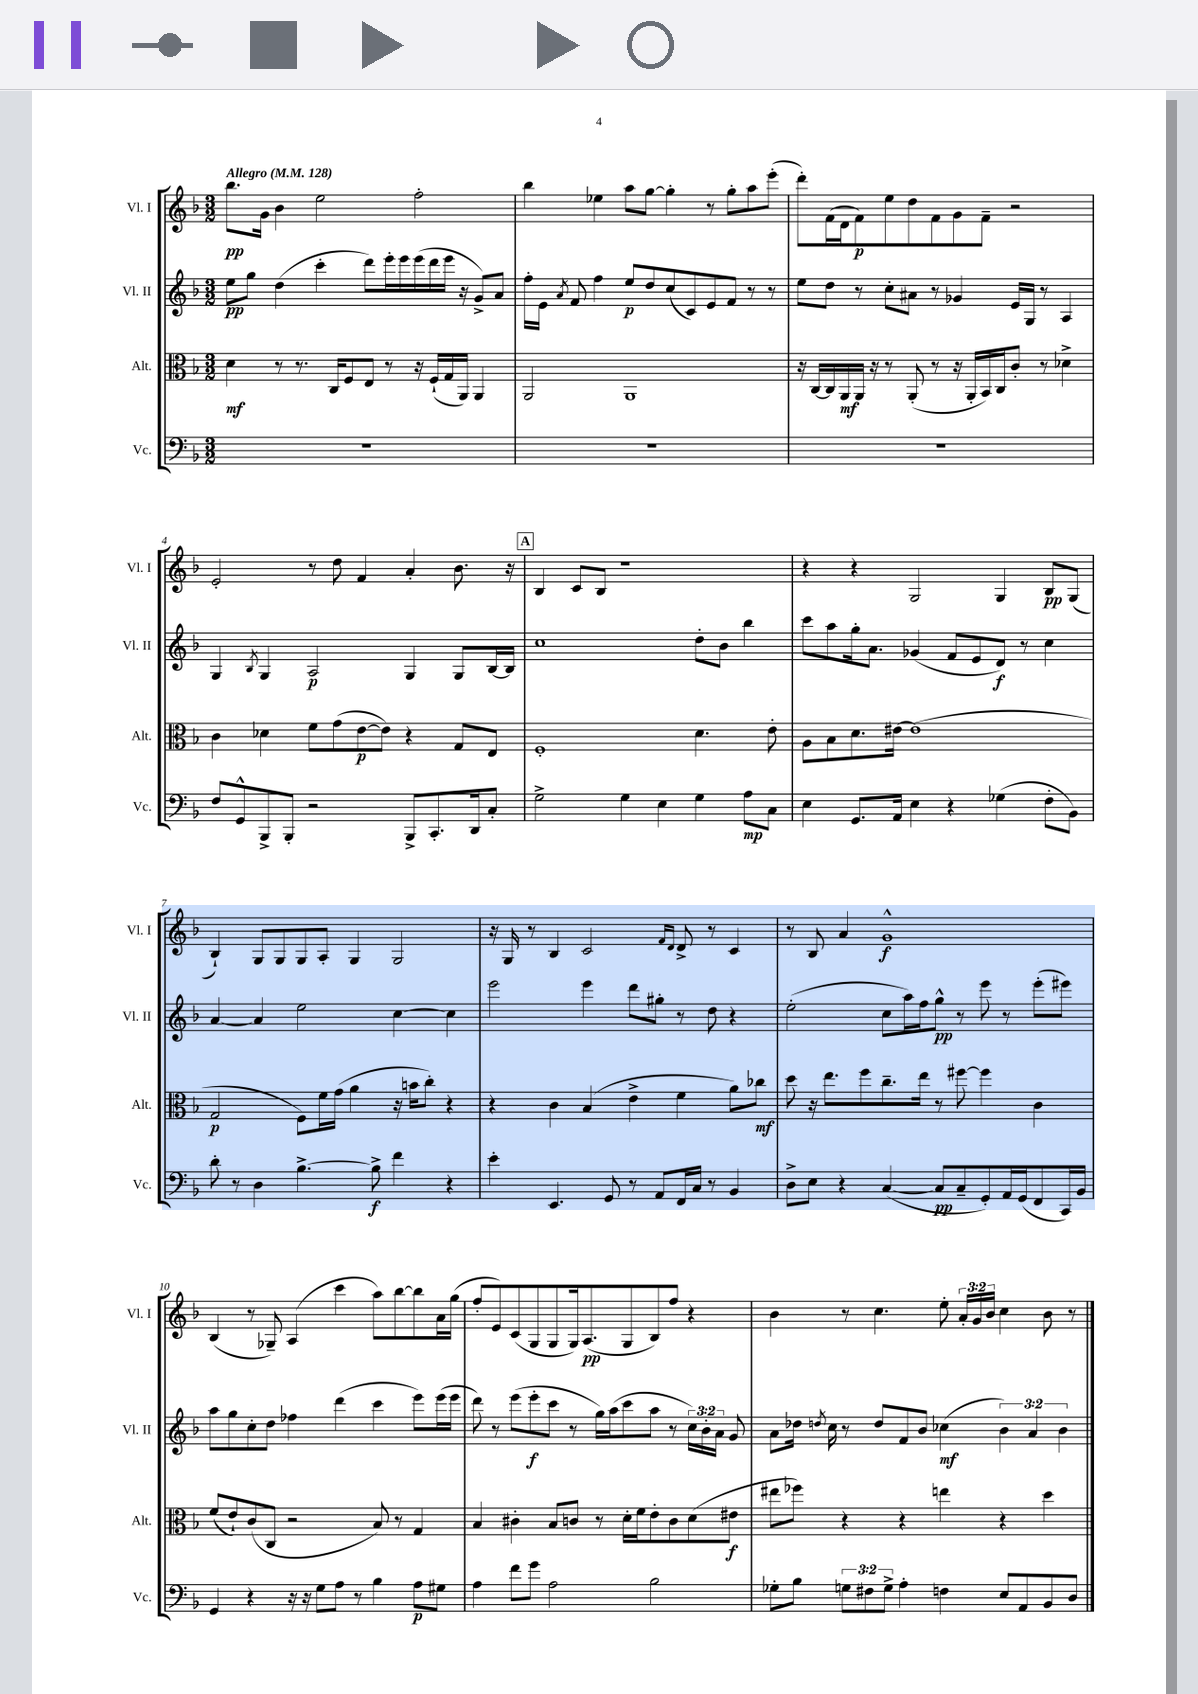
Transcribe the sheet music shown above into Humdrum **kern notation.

**kern	**kern	**kern	**kern
*staff4	*staff3	*staff2	*staff1
*clefF4	*clefC3	*clefG2	*clefG2
*k[b-]	*k[b-]	*k[b-]	*k[b-]
*M3/2	*M3/2	*M3/2	*M3/2
*MM128	*MM128	*MM128	*MM128
1.r	4d\	8ee\L	8.bb-\L
.	.	8gg\J	.
.	.	.	16g\Jk
.	8r	(4dd\	4b-\
.	8.r	.	.
.	.	4ccc'\	2ee\
.	16C/LK	.	.
.	8F/	.	.
.	8E/J	8ddd\L)	.
.	8r	16eee'\L	.
.	.	16eee\	.
.	16r	(16eee\	2ff'\
.	(16F`/LL	16ddd\	.
.	16G/	16eee\JJ	.
.	16AA/JJ)	16r	.
.	4AA/	8g^/L)	.
.	.	8a/J	.
=	=	=	=
1.r	2AA/	16ff'\LL	4bb-\
.	.	16e\JJ	.
.	.	8qa/	.
.	.	8f/	.
.	.	4ff\	4ee-\
.	1AA	8ee/L	8aa\L
.	.	8dd/	[8gg\J
.	.	(8cc/	4gg'\]
.	.	8c/)	.
.	.	8e/	8r
.	.	8f/J	8gg'\L
.	.	8r	8aa\
.	.	8r	(8eee'\J
=	=	=	=
1.r	16r	8ee\L	8ddd'\L)
.	[16C/LL	.	.
.	16C/]	8dd\J	(16f\L
.	16AA/	.	16d\J
.	16AA/JJ	8r	8f\)
.	16r	.	.
.	8r	8cc'\L	8ee\
.	(8AA'/	8a#\J	8dd\
.	8r	8r	8f\
.	16r	4g-/	8g\
.	16AA'/LL	.	.
.	16BB-/)	.	8f~\J
.	16C/J	.	.
.	8c'/J	16e/LL	2r
.	.	16G/JJ	.
.	8r	8r	.
.	4d-^\	4A/	.
=	=	=	=
8F/L	4c\	4G/	2e'/
8GG^^/	.	.	.
.	.	8qB-/	.
8BBB-^/	4d-\	4G/	.
8BBB-'/J	.	.	.
2r	8f\L	2A/	8r
.	(8g\	.	8dd\
.	[8e\	.	4f/
.	8e\]J)	.	.
8BBB-^/L	4r	4G/	4a'/
8.CC'/	.	.	.
.	8G/L	8G/L	8.b-\
16DD/k	.	.	.
8C'/J	8E/J	[16B-/L	.
.	.	16B-/]JJ	16r
=	=	=	=
2G^\	1F'	1cc	4B-/
.	.	.	8c/L
.	.	.	8B-/J
4G\	.	.	1r
4E\	.	.	.
4G\	4.d\	8dd'\L	.
.	.	8b-\J	.
8A\L	.	4bb-\	.
8C\J	8e'\	.	.
=	=	=	=
4E\	8A\L	8ccc\L	4r
.	8B-\	8aa\	.
8.GG/L	8.d\	16gg'\k	4r
.	.	8.a\J	.
16AA/Jk	[16e#\Jk	.	.
4E\	(1e#]	(4g-/	2G/
4r	.	8f/L	.
.	.	8e/	.
(4G-\	.	8d/J)	4G/
.	.	8r	.
8F'\L	.	4cc\	8B-/L
8BB-\J)	.	.	(8G/J
=	=	=	=
8d'\	2G/	[4a/	4B-`/)
8r	.	.	.
4D\	.	4a/]	8G/L
.	.	.	8G/
[4.B-^\	8F\L)	2ee\	8G/
.	16f\L	.	8A'/J
.	(16g\JJ	.	.
.	4a\	.	4G/
8B-^\]	.	.	.
4f\	16r	[4cc\	2G/
.	16b\LK	.	.
.	8cc'\J)	.	.
4r	4r	4cc\]	.
=	=	=	=
4e'\	4r	2eee\	16r
.	.	.	16G/
.	.	.	8r
4.EE/	4c\	.	4B-/
.	(4B-/	4eee\	2c/
8GG/	.	.	.
8r	4e^\	8ddd\L	.
8AA/L	.	8gg#'\J	.
.	.	.	16qqf/LL
.	.	.	16qqd/JJ
16FF/L	4f\	8r	8d^/
16C/JJ	.	.	.
8r	.	8dd\	8r
4BB-/	8a\L)	4r	4c/
.	8cc-\J	.	.
=	=	=	=
8D^\L	8dd\	(2ee'\	8r
8E\J	16r	.	8B-/
.	8.ee\L	.	.
4r	.	.	4a/
.	8ff\	.	.
([4C/	8.cc~\	8cc\L	1g^^
.	.	16aa\L)	.
.	16ee\Jk	16ff\J	.
8C/]L	8r	8gg^^\J	.
8C~/	[8ff#\	8r	.
8GG'/)	4ff#\]	8eee\	.
16AA/L	.	8r	.
(16GG/J	.	.	.
8FF/	4c\	(8eee'\L	.
16CC/L)	.	8eee#\J)	.
16BB-/JJ	.	.	.
=	=	=	=
4GG/	(8f/L	8aa\L	(4B-/
.	8e`/)	8gg\	.
4r	(8c/	8cc'\	8r
.	8C/J	8dd\J	8G-~/)
16r	2r	4ff-\	(4A/
16r	.	.	.
8G\L	.	.	.
8A\J	.	(4ddd\	4ccc\
8r	.	.	.
4B-\	8B-/)	4ccc\	8aa\L)
.	8r	.	[8bb-\
8A\L	4G/	8eee\L)	8bb-\]
8G#\J	.	(16eee\L	16a\L
.	.	16eee\JJ	(16gg\JJ
=	=	=	=
4A\	4B-/	8ddd\)	8ff'/L
.	.	8r	8e/)
8f\L	4c#'\	(8eee\L	(8c/
8g\J	.	8eee'\	8G/
2A\	8B-/L	8ccc\J	8G/
.	8c/J	8r	16G/k)
.	.	.	(8.A/
.	8r	16gg\LL)	.
.	.	(16aa\J	.
.	16d'\LL	8ccc\	8G/
.	16f\J	.	.
2B-\	8e'\	8aa\J	8B-/)
.	8c\	8r	8ff/J
.	(8d\	24cc\LL)	4r
.	.	24b-'\	.
.	.	24a\JJ	.
.	8e#\J	8g/	.
=	=	=	=
8G-'\L	8ee#\L	8a\L	4b-\
8B-\J	8ff-\J)	16dd-\Jk	.
.	.	8qdd/	.
.	.	16cc\	.
12G\L	4r	8r	8r
12F#\	.	.	.
.	.	8dd/L	4.cc\
12G^\J	.	.	.
4A'\	4r	8f/	.
.	.	8b-/J	.
4F\	4ee\	(4cc-\	8ee'\
.	.	.	24a'/LL
.	.	.	24g/
.	.	.	24b-/JJ
8E/L	4r	6b-\)	4cc\
8AA/	.	.	.
.	.	6a/	.
8BB-/	4dd\	.	8b-\
.	.	6b-\	.
8D/J	.	.	8r
==	==	==	==
*-	*-	*-	*-
